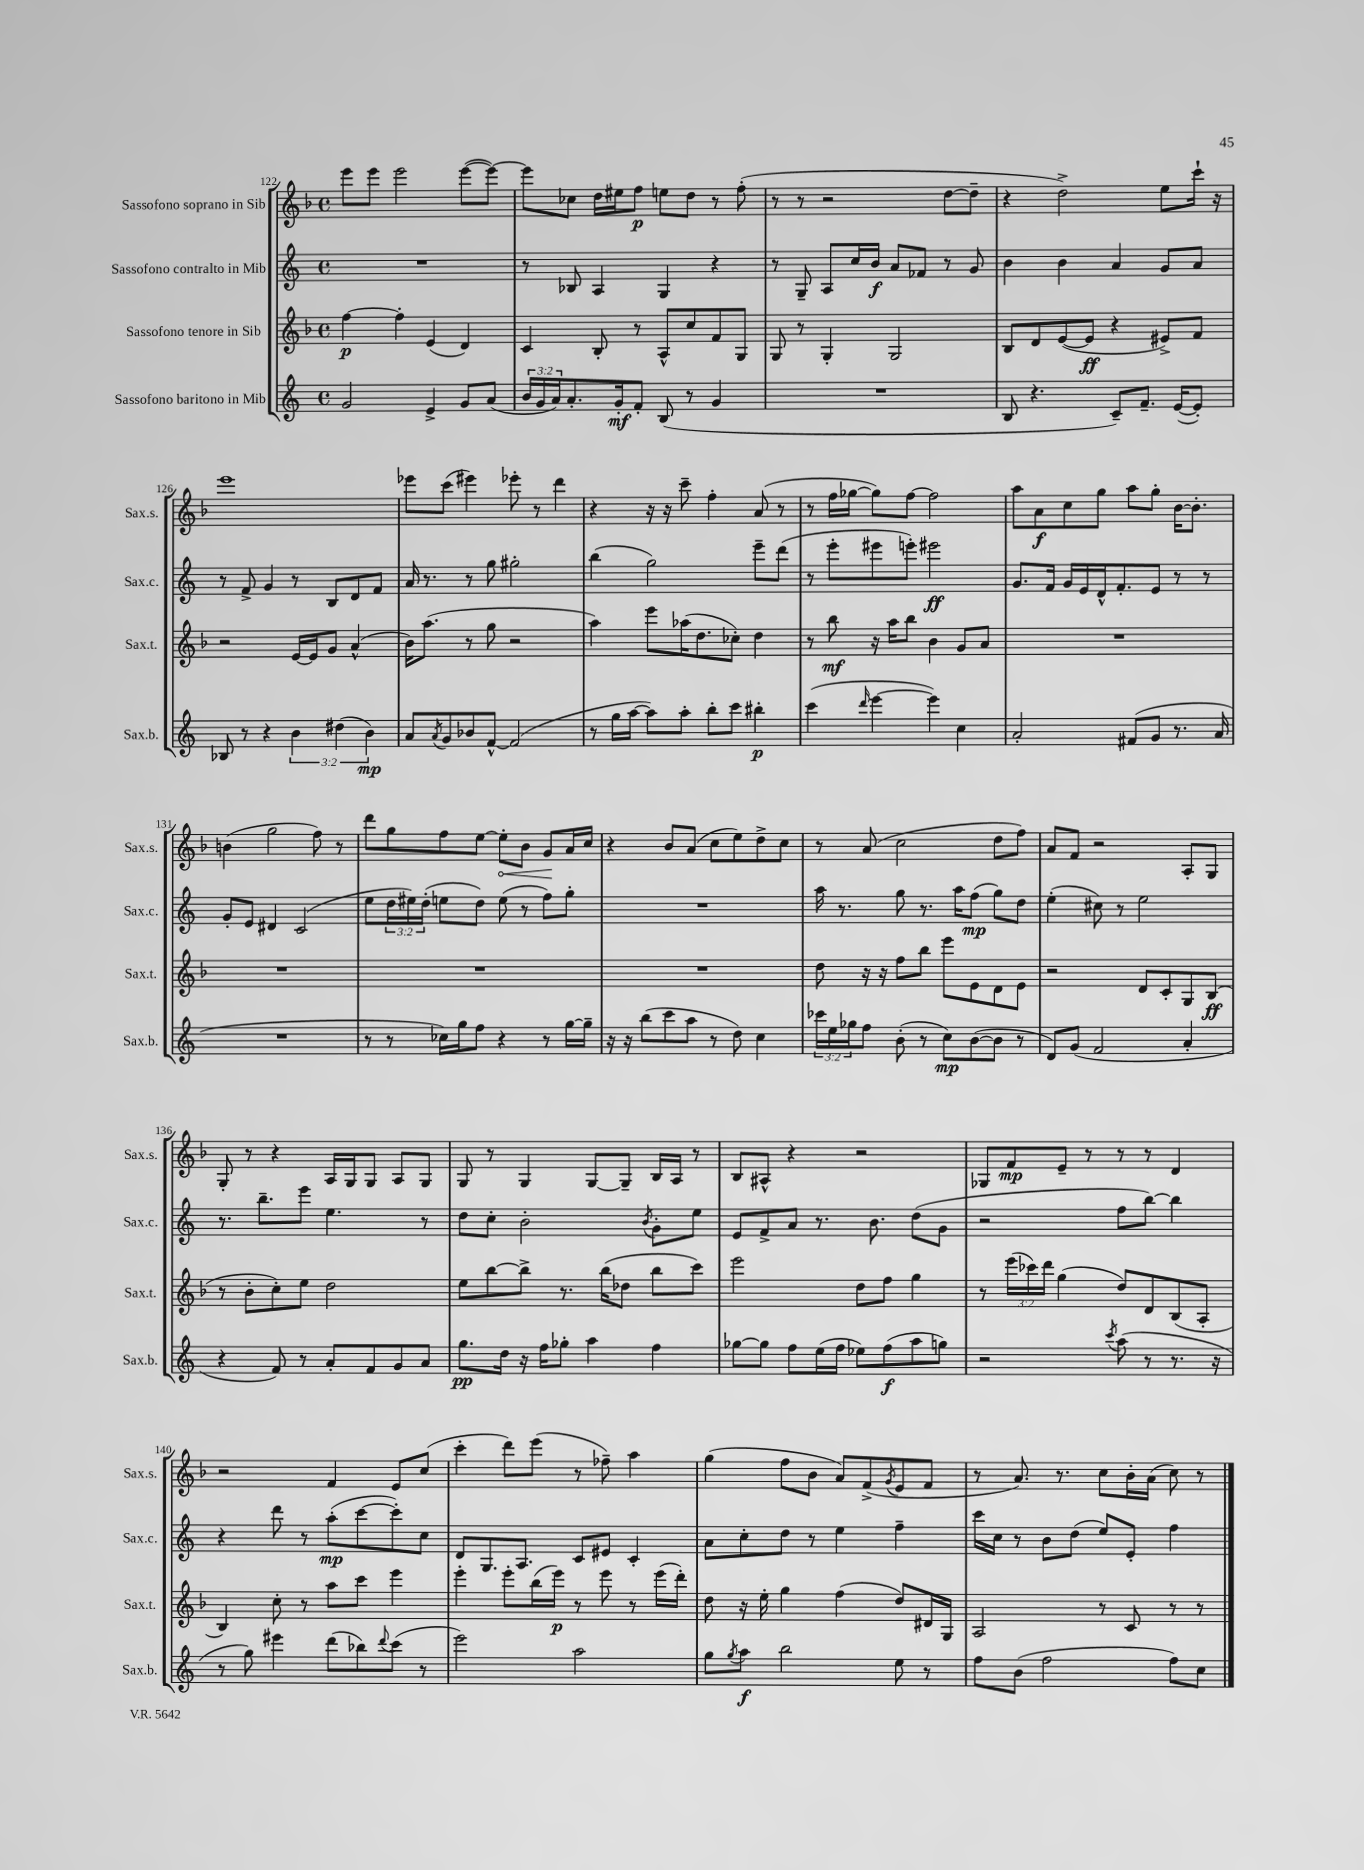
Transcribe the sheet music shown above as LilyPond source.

<<
\new StaffGroup <<
\new Staff = "s0" \with { instrumentName = "Sassofono soprano in Sib" shortInstrumentName = "Sax.s." } {
    \clef treble \key f \major \defaultTimeSignature \time 4/4
    e'''8 e'''8 e'''2 e'''8~( e'''8~) |
    e'''8 ces''8 d''16 eis''16 f''8\p e''8 d''8 r8 f''8-.( |
    r8 r8 r2 d''8~ d''8-- |
    r4 d''2->) e''8 c'''16-! r16 |
    e'''1 |
    ees'''8 c'''8( eis'''4) ees'''8-. r8 d'''4 |
    r4 r16 r16 c'''8-- f''4-. a'8( r8 |
    r8 f''16 ges''16~ ges''8) f''8~ f''2 |
    a''8 a'8\f c''8 g''8 a''8 g''8-. bes'16~ bes'8.-. |
    b'4( g''2 f''8) r8 |
    d'''8 g''8 f''8 e''8~ \once \override Hairpin.circled-tip = ##t e''8-.\< bes'8 g'8\! a'16 c''16 |
    r4 bes'8 a'8( c''8 e''8) d''8-> c''8 |
    r8 a'8( c''2 d''8 f''8) |
    a'8 f'8 r2 a8-. g8 |
    g8-. r8 r4 a16 g16 g8 a8 g8 |
    g8 r8 g4 g8~ g8-- bes16 a16 r8 |
    bes8 ais8-^ r4 r2 |
    ges8 f'8\mp e'8-- r8 r8 r8 d'4 |
    r2 f'4 e'8 c''8( |
    c'''4-. d'''8) e'''8( r8 fes''8--) a''4 |
    g''4( f''8 bes'8 a'8) f'8->( \acciaccatura { g'8 } e'8 f'8 |
    r8 a'8.) r8. c''8 bes'16-. a'16( c''8) r8 \bar "|." |
}
\new Staff = "s1" \with { instrumentName = "Sassofono contralto in Mib" shortInstrumentName = "Sax.c." } {
    \clef treble \key c \major \defaultTimeSignature \time 4/4 \override Staff.TupletNumber.text = #tuplet-number::calc-fraction-text
    R1 |
    r8 bes8 a4 g4 r4 |
    r8 g8-- a8 c''16 b'16\f a'8 fes'8 r8 g'8 |
    b'4 b'4 a'4 g'8 a'8 |
    r8 f'8-> g'4 r8 b8 d'8 f'8 |
    a'16 r8. r8 g''8 gis''2-. |
    b''4( g''2) e'''8-- d'''8( |
    r8 e'''8-. eis'''8 e'''8-.) eis'''2\ff |
    g'8. f'16 g'16 e'16 d'16-^ f'8.-. e'8 r8 r8 |
    g'8-. e'8 dis'4 c'2( |
    e''8 \tuplet 3/2 { d''16 eis''16) d''16-.( } e''8 d''8) e''8( r8 f''8) g''8-. |
    R1 |
    a''16 r8. g''8 r8. a''16 f''8\mp( g''8) d''8 |
    e''4-.( cis''8) r8 e''2 |
    r8. b''8.-- e'''8 e''4. r8 |
    d''8 c''8-. b'2-. \acciaccatura { b'8 } g'8-. e''8 |
    e'8 f'8-> a'8 r8. b'8. d''8( g'8 |
    r2 f''8 b''8~) b''4 |
    r4 d'''8 r8 a''8-.\mp( c'''8~ c'''8-.) c''8 |
    d'8 g8. a8. c'8 eis'8 c'4-. |
    a'8 c''8-. d''8 r8 e''4 f''4-- |
    c'''16 c''16 r8 b'8 d''8( e''8) e'8-. f''4 \bar "|." |
}
\new Staff = "s2" \with { instrumentName = "Sassofono tenore in Sib" shortInstrumentName = "Sax.t." } {
    \clef treble \key f \major \defaultTimeSignature \time 4/4 \override Staff.TupletNumber.text = #tuplet-number::calc-fraction-text
    f''4~\p f''4-. e'4( d'4) |
    c'4 bes8-. r8 a8-^ c''8 f'8 g8 |
    g8 r8 g4-. g2 |
    bes8 d'8 e'8~( e'8\ff r4 eis'8->) f'8 |
    r2 e'16~ e'16 g'8 a'4-^( |
    bes'16) a''8.( r8 g''8 r2 |
    a''4) e'''8 aes''16( d''8. ces''8-.) d''4 |
    r8 bes''8\mf r16 a''16 bes''8 bes'4 g'8 a'8 |
    R1 |
    R1 |
    R1 |
    R1 |
    d''8 r16 r16 f''8 bes''8 e'''8 e'8 d'8 e'8 |
    r2 d'8 c'8-. g8 bes8\ff( |
    r8 bes'8-. c''8-.) e''8 d''2 |
    e''8 bes''8~ bes''8-> r8. bes''16( des''8 bes''8 c'''8) |
    e'''2 d''8 f''8 g''4 |
    r8 \tuplet 3/2 { e'''16( ces'''16) d'''16 } g''4( d''8) d'8 bes8( a8-. |
    bes4) c''8-. r8 a''8 c'''8 e'''4 |
    e'''4-. e'''8-. bes''16( e'''16\p) r8 e'''8 r8 e'''16( d'''16-.) |
    d''8 r16 e''16-. g''4 f''4( d''8) dis'16 g16 |
    a2 r8 c'8 r8 r8 \bar "|." |
}
\new Staff = "s3" \with { instrumentName = "Sassofono baritono in Mib" shortInstrumentName = "Sax.b." } {
    \clef treble \key c \major \defaultTimeSignature \time 4/4 \override Staff.TupletNumber.text = #tuplet-number::calc-fraction-text
    g'2 e'4-> g'8 a'8( |
    \tuplet 3/2 { b'16 g'16 a'16) } a'8.-. g'16-.\mf f'8-. b8( r8 g'4 |
    R1 |
    b8 r4. c'8--) f'8.-- e'16~( e'8-.) |
    bes8 r8 r4 \tuplet 3/2 { b'4 dis''4( b'4\mp) } |
    a'8 \acciaccatura { a'8 } g'8 bes'8 f'8~-^ f'2( |
    r8 g''16 a''16~ a''8) a''8-. b''8-. c'''8 bis''4-.\p |
    c'''4( \grace { d'''16 } e'''4~ e'''4) c''4 |
    a'2-. fis'8( g'8 r8. a'16 |
    R1 |
    r8 r8 ces''16) g''16 f''8 r4 r8 g''16~ g''16-- |
    r16 r16 b''8( c'''8 a''8 r8 d''8) c''4 |
    \tuplet 3/2 { ces'''16 e''16 ges''16 } f''8 b'8-.( r8 c''8\mp) b'8~( b'8 r8 |
    d'8) g'8( f'2 a'4-. |
    r4 f'8) r8 a'8-. f'8 g'8 a'8 |
    g''8.\pp d''16 r16 f''16 ges''8-. a''4 f''4 |
    ges''8~ ges''8 f''8 e''16( f''16 ees''8) f''8\f( a''8 g''8) |
    r2 \acciaccatura { c'''8 } a''8( r8 r8. r16 |
    r8 g''8) eis'''4 d'''8( bes''8) \appoggiatura { d'''8 } c'''8( r8 |
    e'''2) a''2 |
    g''8 \acciaccatura { g''8 } a''8\f b''2 e''8 r8 |
    f''8 b'8( f''2 f''8) c''8 \bar "|." |
}
>>
>>
\layout { \context { \Score currentBarNumber = #122 } }
